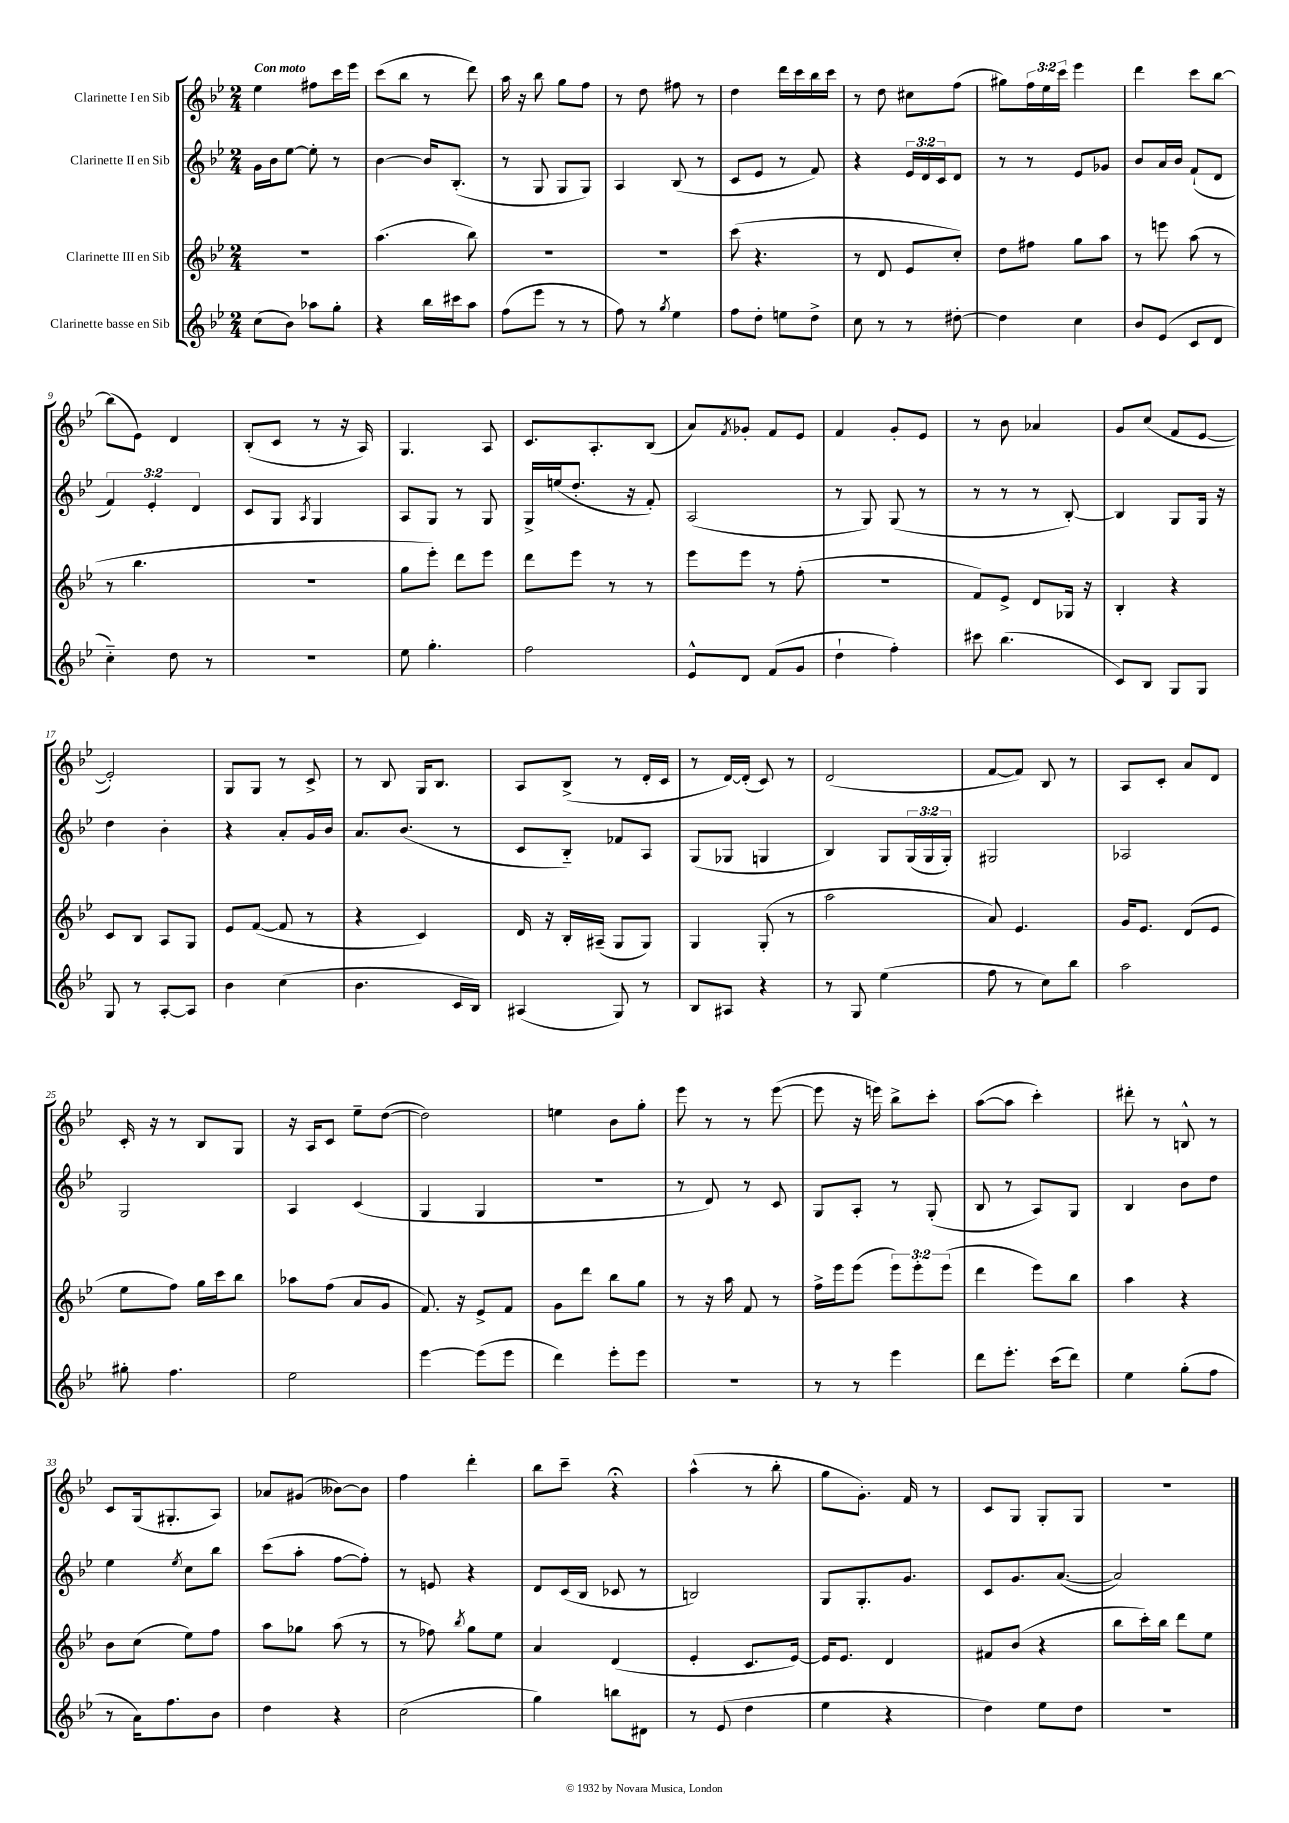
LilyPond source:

<<
\new StaffGroup <<
\new Staff = "s0" \with { instrumentName = "Clarinette I en Sib" } {
    \clef treble \key bes \major \numericTimeSignature \time 2/4 \override Staff.TupletNumber.text = #tuplet-number::calc-fraction-text \tempo "Con moto"
    ees''4 fis''8 c'''16 ees'''16 |
    c'''8( bes''8 r8 d'''8) |
    a''16 r16 bes''8 g''8 f''8 |
    r8 d''8 fis''8 r8 |
    d''4 d'''16 c'''16 bes''16 c'''16 |
    r8 d''8 cis''8 f''8( |
    gis''8) \tuplet 3/2 { f''16 ees''16 c'''16 } ees'''4 |
    d'''4 c'''8 bes''8~ |
    bes''8( ees'8) d'4 |
    bes8-.( c'8 r8 r16 a16) |
    g4. a8 |
    c'8. a8.-. bes8( |
    a'8) \acciaccatura { f'8 } ges'8-. f'8 ees'8 |
    f'4 g'8-. ees'8 |
    r8 bes'8 aes'4 |
    g'8 c''8( f'8 ees'8~ |
    ees'2-.) |
    g8 g8 r8 c'8-> |
    r8 bes8 g16 bes8. |
    a8 bes8->( r8 d'16-. c'16 |
    r8 d'16~) d'16-.( c'8) r8 |
    d'2( |
    f'8~ f'8) bes8 r8 |
    a8 c'8-. a'8 d'8 |
    c'16-. r16 r8 bes8 g8 |
    r16 a16 c'8 ees''8-- d''8~( |
    d''2) |
    e''4 bes'8 g''8-. |
    ees'''8 r8 r8 ees'''8~( |
    ees'''8 r16 e'''16) bes''8-> c'''8-. |
    a''8~( a''8 c'''4-.) |
    dis'''8-. r8 b8-^ r8 |
    c'8 g16( gis8.-. a8) |
    aes'8 gis'8( beses'8~) beses'8 |
    f''4 d'''4-. |
    bes''8 c'''8-- r4\fermata |
    a''4-^( r8 bes''8-. |
    g''8 g'8.-.) f'16 r8 |
    c'8 g8 g8-. g8 |
    R2 \bar "|." |
}
\new Staff = "s1" \with { instrumentName = "Clarinette II en Sib" } {
    \clef treble \key bes \major \numericTimeSignature \time 2/4 \override Staff.TupletNumber.text = #tuplet-number::calc-fraction-text
    g'16 bes'16 ees''8~ ees''8-. r8 |
    bes'4~ bes'16 bes8.-.( |
    r8 g8 g8 g8) |
    a4 bes8( r8 |
    c'8 ees'8 r8 f'8) |
    r4 \tuplet 3/2 { ees'16 d'16 c'16 } d'8 |
    r8 r8 ees'8 ges'8 |
    bes'8 a'16 bes'16 f'8-!( d'8 |
    \tuplet 3/2 { f'4) ees'4-. d'4 } |
    c'8 g8 \acciaccatura { a8 } g4 |
    a8 g8 r8 g8 |
    g16-> e''16( d''8.-. r16 f'8-.) |
    a2( |
    r8 g8) g8( r8 |
    r8 r8 r8 bes8~-.) |
    bes4 g8 g16 r16 |
    d''4 bes'4-. |
    r4 a'8-. g'16 bes'16 |
    a'8. bes'8.( r8 |
    c'8 bes8-_) fes'8 a8 |
    g8( ges8 g4 |
    bes4) g8 \tuplet 3/2 { g16( g16 g16-.) } |
    gis2 |
    aes2 |
    g2 |
    a4 c'4( |
    g4 g4 |
    R2 |
    r8 d'8) r8 c'8 |
    g8 a8-. r8 g8-.( |
    bes8 r8 a8) g8 |
    bes4 bes'8 d''8 |
    ees''4 \acciaccatura { ees''8 } c''8 bes''8 |
    c'''8( a''8-. f''8~ f''8-.) |
    r8 e'8 r4 |
    d'8 c'16( bes16 ces'8 r8 |
    b2) |
    g8 g8.-. g'8. |
    c'8 g'8. a'8.~( |
    a'2) \bar "|." |
}
\new Staff = "s2" \with { instrumentName = "Clarinette III en Sib" } {
    \clef treble \key bes \major \numericTimeSignature \time 2/4 \override Staff.TupletNumber.text = #tuplet-number::calc-fraction-text
    R2 |
    a''4.( bes''8) |
    R2 |
    R2 |
    c'''8( r4. |
    r8 d'8 ees'8 c''8-.) |
    d''8 fis''8 g''8 a''8 |
    r8 e'''8 a''8( r8 |
    r8 bes''4. |
    R2 |
    g''8 ees'''8-.) d'''8 ees'''8 |
    d'''8 ees'''8 r8 r8 |
    ees'''8 ees'''8 r8 f''8-.( |
    R2 |
    f'8) ees'8-> d'8 ges16 r16 |
    bes4-. r4 |
    c'8 bes8 a8 g8 |
    ees'8 f'8~( f'8 r8 |
    r4 c'4) |
    d'16 r16 bes16-. ais16--( g8 g8) |
    g4 g8-.( r8 |
    a''2 |
    a'8) ees'4. |
    g'16 ees'8. d'8( ees'8 |
    ees''8 f''8) g''16 c'''16 bes''8 |
    aes''8 f''8( a'8 g'8 |
    f'8.) r16 ees'8-> f'8 |
    g'8 d'''8 bes''8 g''8 |
    r8 r16 a''16 f'8 r8 |
    f''16-> ees'''16 ees'''8( \tuplet 3/2 { ees'''8) ees'''8-. ees'''8( } |
    d'''4 ees'''8) bes''8 |
    a''4 r4 |
    bes'8 c''8( ees''8) f''8 |
    a''8 ges''8 a''8( r8 |
    r8 fes''8) \acciaccatura { bes''8 } g''8 ees''8 |
    a'4 d'4( |
    ees'4-. c'8. ees'16~) |
    ees'16 ees'8. d'4 |
    fis'8 bes'8( r4 |
    bes''8 c'''16-.) bes''16 d'''8 ees''8 \bar "|." |
}
\new Staff = "s3" \with { instrumentName = "Clarinette basse en Sib" } {
    \clef treble \key bes \major \numericTimeSignature \time 2/4
    c''8( bes'8) aes''8 g''8-. |
    r4 bes''16 cis'''16 a''8 |
    f''8( ees'''8 r8 r8 |
    f''8) r8 \acciaccatura { g''8 } ees''4 |
    f''8 d''8-. e''8 d''8-> |
    c''8 r8 r8 dis''8~-. |
    dis''4 c''4 |
    bes'8 ees'8( c'8 d'8 |
    c''4-_) d''8 r8 |
    r2 |
    ees''8 g''4.-. |
    f''2 |
    ees'8-^ d'8 f'8( g'8 |
    d''4-! f''4-.) |
    cis'''8 bes''4.( |
    c'8) bes8 g8 g8 |
    g8 r8 a8~-. a8 |
    bes'4 c''4( |
    bes'4. c'16 bes16) |
    ais4( g8) r8 |
    bes8 ais8 r4 |
    r8 g8 ees''4( |
    f''8 r8 c''8) bes''8 |
    a''2 |
    gis''8-. f''4. |
    ees''2 |
    ees'''4~ ees'''8( ees'''8 |
    d'''4) ees'''8-. ees'''8 |
    r2 |
    r8 r8 ees'''4 |
    d'''8 ees'''8.-. c'''16( d'''8) |
    ees''4 g''8-.( f''8 |
    r8 a'16) f''8. bes'8 |
    d''4 r4 |
    c''2( |
    g''4) b''8 dis'8 |
    r8 ees'8( d''4 |
    ees''4 r4 |
    d''4) ees''8 d''8 |
    R2 \bar "|." |
}
>>
>>
